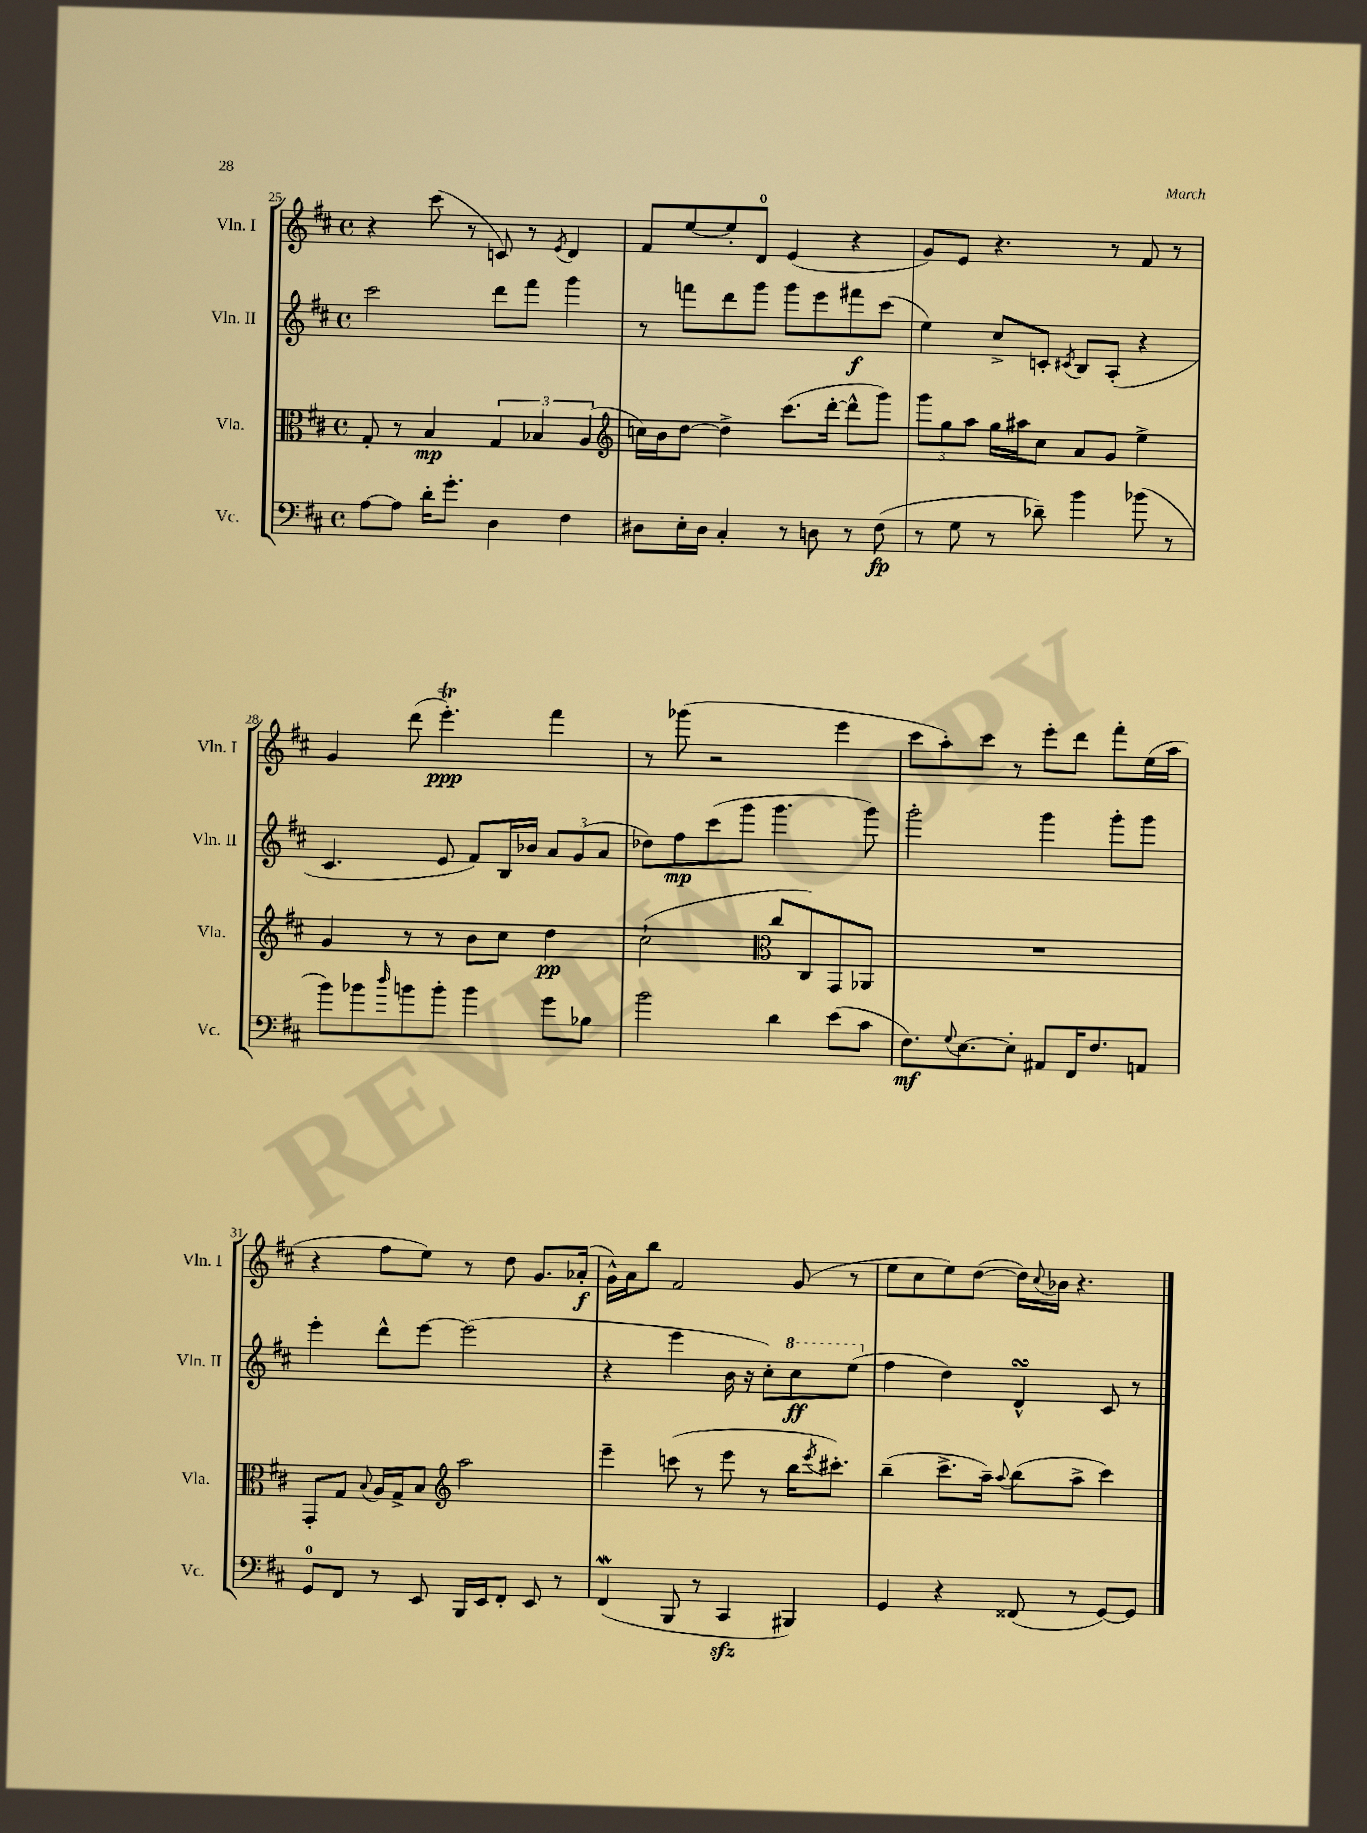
<<
\new StaffGroup <<
\new Staff = "s0" \with { instrumentName = "Vln. I" shortInstrumentName = "Vln. I" } {
    \clef treble \key d \major \defaultTimeSignature \time 4/4
    r4 cis'''8( r8 c'8) r8 \acciaccatura { e'8 } d'4 |
    fis'8 e''8~ e''8-. d'8-0 e'4( r4 |
    g'8) e'8 r4. r8 fis'8 r8 |
    g'4 d'''8( e'''4.-.\trill\ppp) fis'''4 |
    r8 ges'''8( r2 e'''4 |
    cis'''8 a''8-.) cis'''8 r8 e'''8-. d'''8 fis'''8-. e''16( a''16 |
    r4 fis''8 e''8) r8 d''8 g'8. aes'16-.\f( |
    g'16-^) a'16 b''8 fis'2 g'8( r8 |
    e''8 cis''8 e''8) d''8~( d''16) \appoggiatura { cis''8 } bes'16 r4. \bar "|." |
}
\new Staff = "s1" \with { instrumentName = "Vln. II" shortInstrumentName = "Vln. II" } {
    \clef treble \key d \major \defaultTimeSignature \time 4/4
    cis'''2 d'''8 fis'''8 g'''4 |
    r8 f'''8 d'''8 g'''8 g'''8 e'''8 fis'''8\f cis'''8( |
    e''4) cis''8-> c'8-. \acciaccatura { cis'8 } b8 a8-.( r4 |
    cis'4. e'8 fis'8) b16 bes'16 \tuplet 3/2 { a'8 g'8( a'8 } |
    des''8) fis''8\mp cis'''8( g'''8 g'''4. g'''8) |
    g'''2-. g'''4 g'''8-. g'''8 |
    e'''4-. d'''8-^ e'''8~ e'''2( |
    r4 e'''4 b'16 r16 cis''8-.) \ottava #1 cis'''8\ff e'''8( \ottava #0 |
    fis''4 d''4) d'4-^\turn cis'8 r8 \bar "|." |
}
\new Staff = "s2" \with { instrumentName = "Vla." shortInstrumentName = "Vla." } {
    \clef alto \key d \major \defaultTimeSignature \time 4/4
    g8-. r8 b4\mp \tuplet 3/2 { g4 bes4 a4( } |
    \clef treble c''16) b'16 d''8~ d''4-> cis'''8.( d'''16~-. d'''8-^ g'''8) |
    \tuplet 3/2 { g'''8 g''8 a''8 } g''16 ais''16 cis''8 a'8 g'8 e''4-> |
    g'4 r8 r8 b'8 cis''8 d''4\pp |
    cis''2-!( \clef alto cis''8 cis8) g,8 aes,8 |
    R1 |
    g,8-. g8 \appoggiatura { b8 } a16 g16-> b8 \clef treble a''2 |
    e'''4-- c'''8( r8 e'''8 r8 b''16 \acciaccatura { e'''8 } cis'''8.-.) |
    b''4--( cis'''8.-> a''16--) \appoggiatura { a''8 } b''8( a''8-> cis'''4) \bar "|." |
}
\new Staff = "s3" \with { instrumentName = "Vc." shortInstrumentName = "Vc." } {
    \clef bass \key d \major \defaultTimeSignature \time 4/4
    a8~ a8 d'16-. g'8.-. d4 fis4 |
    dis8 e16-. dis16 cis4-. r8 d8 r8 fis8\fp( |
    r8 g8 r8 des'8--) b'4 bes'8( r8 |
    b'8) bes'8 \grace { d''16 } b'8 b'8-. b'4 g'8 bes8 |
    b'2 d'4 e'8( cis'8 |
    fis8.\mf) \appoggiatura { g8 } e8.~ e8-. ais,8 fis,16 fis8. a,8 |
    g,8-0 fis,8 r8 e,8 b,,16 e,16 fis,8-. e,8 r8 |
    fis,4\mordent( b,,8 r8 cis,4\sfz bis,,4) |
    g,4 r4 fisis,8( r8 g,8~) g,8 \bar "|." |
}
>>
>>
\layout { \context { \Score currentBarNumber = #25 } }
